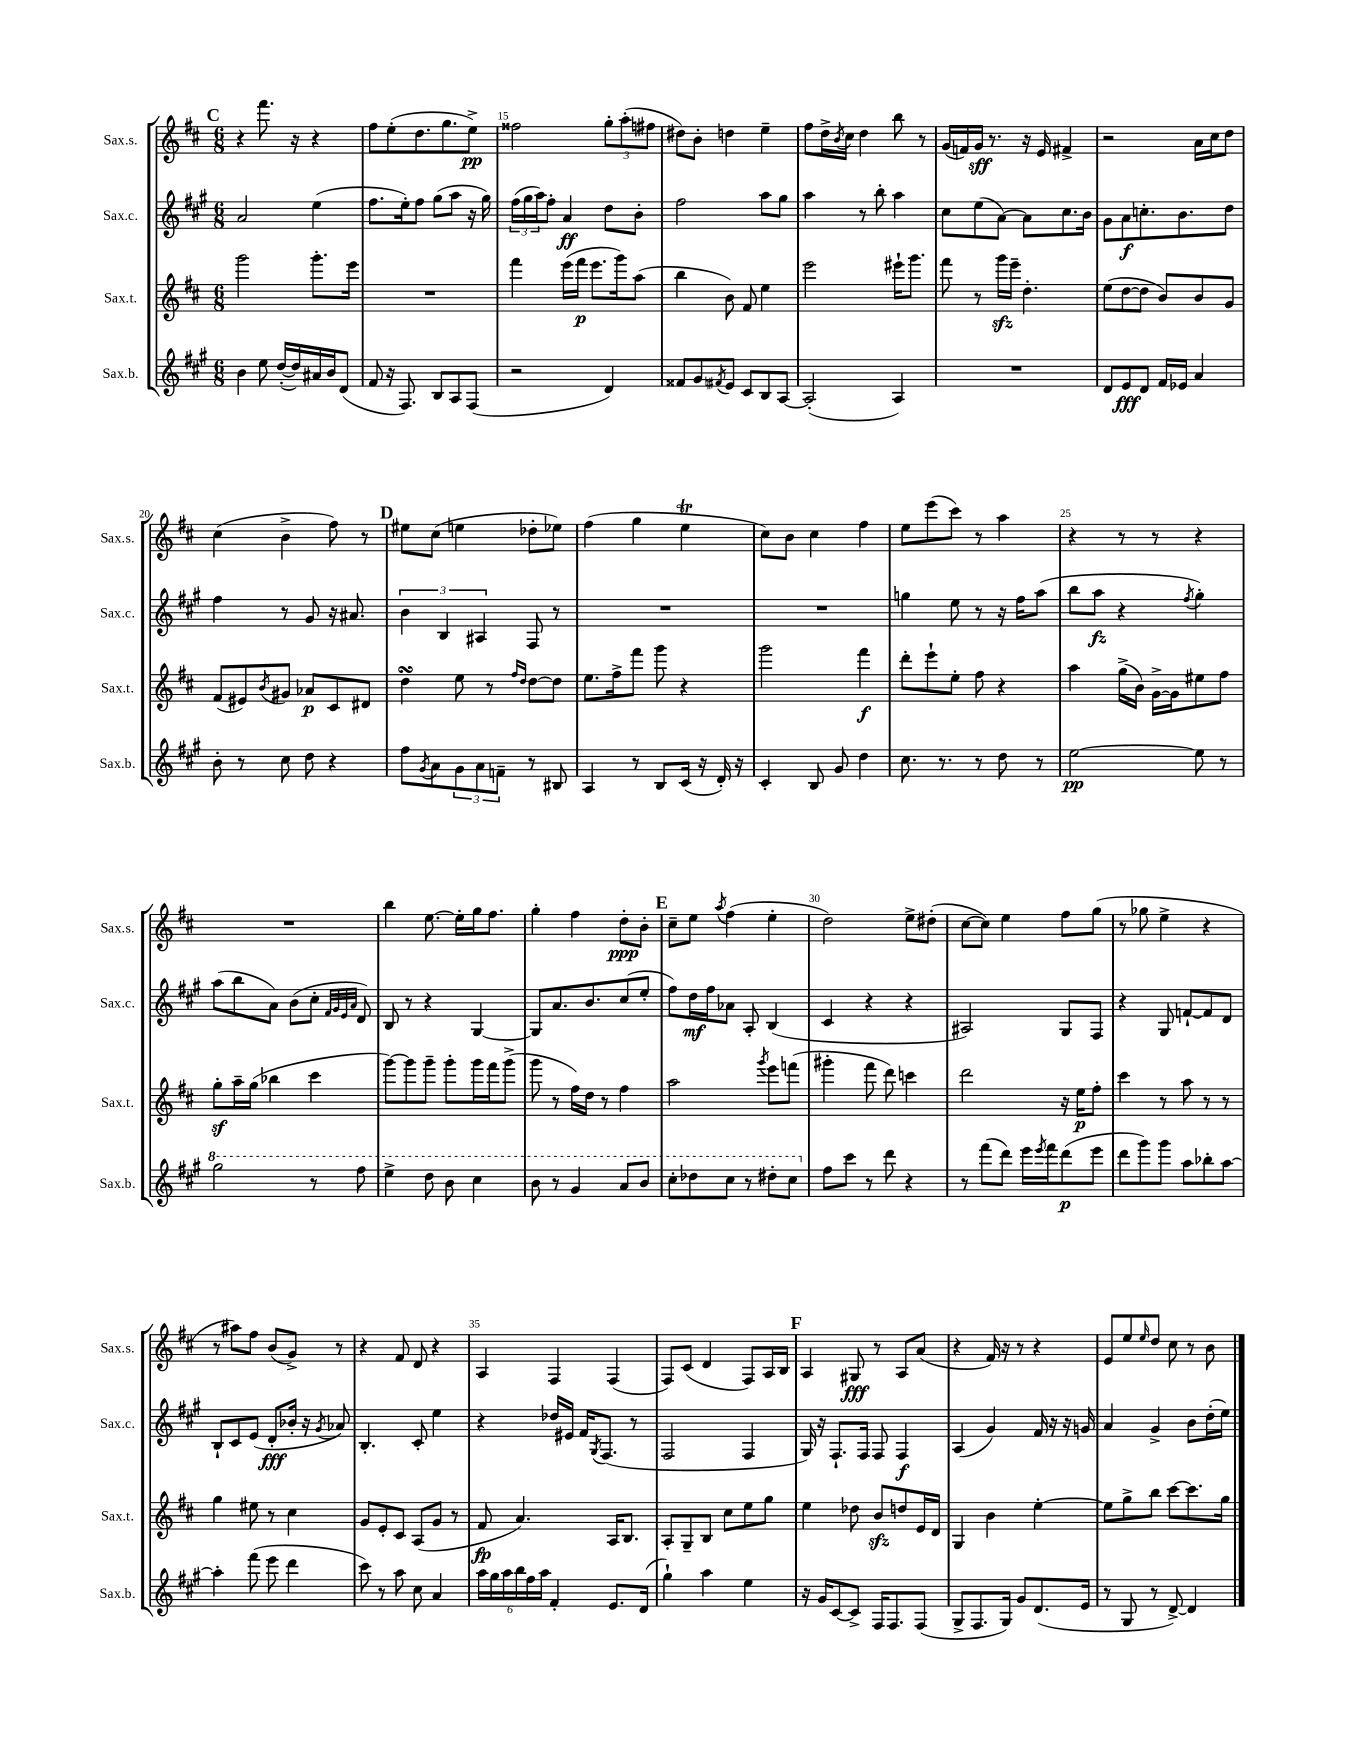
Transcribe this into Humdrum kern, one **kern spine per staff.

**kern	**kern	**kern	**kern
*staff4	*staff3	*staff2	*staff1
*clefG2	*clefG2	*clefG2	*clefG2
*k[f#c#g#]	*k[f#c#]	*k[f#c#g#]	*k[f#c#]
*M6/8	*M6/8	*M6/8	*M6/8
4b\	2ggg\	2a/	4r
8ee\	.	.	8.fff#\
([16dd'/LL	.	.	.
16dd/])	.	.	16r
16a#/	8.ggg'\L	(4ee\	4r
16b/J	.	.	.
(8d/J	.	.	.
.	16eee\Jk	.	.
=	=	=	=
8f#/	2.r	8.ff#\L	8ff#\L
16r	.	.	(8ee'\
8.F#/)	.	16ee'\k)	.
.	.	8ff#\J	8.dd\
8B/L	.	(8gg#\L	.
.	.	.	8.gg\
8A/	.	8aa\J	.
(8F#/J	.	16r	8ee^\J)
.	.	16gg#\)	.
=	=	=	=
2r	4fff#\	(24ff#\LL	2ff##\
.	.	24gg#\	.
.	.	24aa\J)	.
.	.	8ff#'\J	.
.	(16eee\LL	4a/	.
.	16fff#\JJ	.	.
.	8.eee\L	.	.
4d/)	.	8dd\L	12gg'\L
.	16ggg\k)	.	.
.	.	.	(12aa'\
.	(8aa\J	8b'\J	.
.	.	.	12ff#\J
=	=	=	=
8f##/L	4bb\	2ff#\	8dd#\L)
8g#/	.	.	8b'\J
8qf#/	.	.	.
8e/J	8b\)	.	4dd\
8c#/L	8f#/	.	.
8B/	4ee\	8aa\L	4ee~\
[8A/J	.	8gg#\J	.
=	=	=	=
(2A'/]	2eee\	4aa\	8ff#\L
.	.	.	16dd^\L
.	.	.	8qb/
.	.	.	16cc#\JJ
.	.	8r	4dd\
.	.	8bb'\	.
4A/)	16eee#`\LK	4aa\	8bb\
.	8.ggg\J	.	.
.	.	.	8r
=	=	=	=
2.r	8fff#\	8cc#\L	(16g/LL
.	.	.	16f/)
.	8r	(8ee\	16g/JJ
.	.	.	8.r
.	16ggg\LL	[8a\J)	.
.	16eee~\JJ	.	.
.	4.dd'\	8a\]L	16r
.	.	.	16e/
.	.	8.cc#\	4f#^/
.	.	16b\Jk	.
=	=	=	=
8d/L	(8ee\L	8g#\L	2r
8e/	[8dd\	8a\	.
8d/J	8dd\]J	8.cc'\	.
16f#/LL	8b/L)	.	.
16e-/JJ	.	8.b\	.
4a/	8b/	.	16a\LL
.	.	.	16cc#\J
.	8g/J	8dd\J	8dd\J
=	=	=	=
8b'\	(8f#/L	4ff#\	(4cc#\
8r	8e#/)	.	.
.	8qb/	.	.
8cc#\	8g#/J	8r	4b^\
8dd\	8a-/L	8g#/	.
4r	8c#/	16r	8ff#\)
.	.	8.a#/	.
.	8d#/J	.	8r
=	=	=	=
8ff#\L	4dd\	6b\	8ee#\L
8qg#/	.	.	.
8a\	.	.	(8cc#\J
.	.	6B/	.
12g#\	8ee\	.	4ee\
12a\	.	6A#/	.
.	8r	.	.
12f~\J	.	.	.
.	16qqff#/LL	.	.
.	16qqdd/JJ	.	.
8r	[8dd\L	8F#/	8dd-'\L
8B#/	8dd\]J	8r	8ee-\J)
=	=	=	=
4A/	8.ee\L	2.r	(4ff#\
.	16ff#^\k	.	.
8r	8fff#\J	.	4gg\
8B/L	8ggg\	.	.
(16c#/Jk	4r	.	4ee\
16r	.	.	.
16d'/)	.	.	.
16r	.	.	.
=	=	=	=
4c#'/	2ggg\	2.r	8cc#\L)
.	.	.	8b\J
8B/	.	.	4cc#\
8g#/	.	.	.
4dd\	4fff#\	.	4ff#\
=	=	=	=
8.cc#\	8ddd'\L	4gg\	8ee\L
.	8eee`\	.	(8eee\
8.r	.	.	.
.	8ee'\J	8ee\	8ccc#\J)
8r	8ff#\	8r	8r
8dd\	4r	16r	4aa\
.	.	16ff#\LK	.
8r	.	(8aa\J	.
=	=	=	=
[2ee\	4aa\	8bb\L	4r
.	.	8aa\J	.
.	(16gg^\LL	4r	8r
.	16b\JJ)	.	.
.	[16g^\LL	.	8r
.	16g\]J	.	.
.	.	8qff#/	.
8ee\]	8ee#\	4gg#'\)	4r
8r	8ff#\J	.	.
=	=	=	=
2ggg#\	8gg'\L	(8aa\L	2.r
.	16aa~\L	8bb\	.
.	(16gg\JJ	.	.
.	4bb-\	8a\J)	.
.	.	(8b\L	.
8r	4ccc#\	8cc#'\J	.
.	.	32qqf#/LLL	.
.	.	32qqg#/	.
.	.	32qqe/	.
.	.	32qqa/JJJ	.
8fff#\	.	8d/)	.
=	=	=	=
4eee^\	[8ggg\L)	8B/	4bb\
.	8ggg\]	8r	.
8ddd\	8ggg~\J	4r	[8.ee\
8bb\	8ggg'\L	.	.
.	.	.	16ee'\]LL
4ccc#\	16ggg\L	[4G#/	16gg\J
.	16fff#\J	.	8.ff#\J
.	(8ggg^\J	.	.
=	=	=	=
8bb\	8ggg\	8G#/]L	4gg'\
8r	8r	8.a/	.
4gg#/	16ff#\LL)	.	4ff#\
.	16dd\JJ	8.b/	.
.	8r	.	.
8aa/L	4ff#\	(8cc#/	8dd'\L
8bb/J	.	8ee'/J	8b'\J
=	=	=	=
8ccc#'\L	2aa\	8ff#\L)	8cc#~\L
8ddd-\	.	16dd\L	8ee\J
.	.	16ff#\J	.
.	.	.	8qaa/
8ccc#\J	.	8a-\J	(4ff#\
8r	.	8A'/	.
.	8qggg/	.	.
8ddd#'\L	8eee\L	(4B/	4ee'\
8ccc#\J	(8fff\J	.	.
=	=	=	=
8ff#\L	4ggg#'\	4c#/	2dd\)
8ccc#\J	.	.	.
8r	8fff#\	4r	.
8ddd\	8ddd\)	.	.
4r	4ccc\	4r	8ee^\L
.	.	.	(8dd#'\J
=	=	=	=
8r	2ddd\	2A#/)	[8cc#\L
(8fff#\L	.	.	8cc#\]J)
8ddd\J)	.	.	4ee\
16eee\LL	.	.	.
8qeee/	.	.	.
16fff#\J	.	.	.
(8ddd\	16r	8G#/L	8ff#\L
.	16ee\LK	.	.
8eee\J	8ff#'\J	8F#/J	(8gg\J
=	=	=	=
8ddd\L	4ccc#\	4r	8r
8ggg#\)	.	.	8gg-\
8ggg#\J	8r	8G#/	4ee^\
8aa\L	8aa\	[8f`/L	.
8bb-'\	8r	8f/]	4r
[8aa\J	8r	8d/J	.
=	=	=	=
4aa'\]	4gg\	8B`/L	8r
.	.	8c#/	8aa#\L)
(8fff#\	8ee#\	(8e/J	8ff#\J
8eee\	8r	8d'/L	(8b/L
4ddd\	4cc#\	16b-'/Jk	8g^/J)
.	.	16r	.
.	.	8qg#/	.
.	.	8a-/)	8r
=	=	=	=
8ccc#\)	8g/L	4.B'/	4r
8r	8e'/	.	.
8aa\	8c#/J	.	8f#/
8cc#\	(8A/L	8c#'/	8d/
4a/	8g/J	4ee\	4r
.	8r	.	.
=	=	=	=
24aa\LL	8f#/	4r	4A/
24gg#\	.	.	.
24aa\	.	.	.
24bb\	4.a/)	.	.
24ff#\	.	.	.
24aa\JJ	.	.	.
4f#'/	.	16dd-/LL	4F#/
.	.	16e#/JJ	.
.	.	16f#/LK	.
.	.	8qG#/	.
.	.	(8.F#/J	.
8.e/L	16A/LK	.	(4F#/
.	8.B/J	.	.
.	.	8r	.
(16d/Jk	.	.	.
=	=	=	=
4gg#`\)	8A'/L	2F#/	8F#/L)
.	8G~/	.	(8c#/J
4aa\	8B/J	.	4d/
.	8cc#\L	.	.
4ee\	8ee\	4F#/	8F#/L)
.	8gg\J	.	16A/L
.	.	.	16B/JJ
=	=	=	=
16r	4ee\	16G#/)	4A/
16g#/LK	.	16r	.
[8c#/	.	8.F#`/L	.
8c#^/]J	8dd-\	.	8G#/
.	.	16F#/Jk	.
16F#/LK	8b/L	8F#/	8r
8.F#/	.	.	.
.	8dd/	4F#/	8A/L
(8F#/J	16e/L	.	(8a/J
.	16d/JJ	.	.
=	=	=	=
8G#^/L	4G/	(4A/	4r
8.F#/	.	.	.
.	4b\	4g#/)	16f#/)
16G#/Jk)	.	.	16r
8g#/L	.	.	8r
(8.d/	[4ee'\	16f#/	4r
.	.	16r	.
.	.	16r	.
16e/Jk	.	16g/	.
=	=	=	=
8r	8ee\]L	4a/	8e/L
8G#/	8gg^\	.	8ee/
.	.	.	16qqee/
8r	8bb\J	4g#^/	8dd/J
[8d^/)	[8ccc#\L	.	8cc#\
4d/]	8.ccc#\]	8b\L	8r
.	.	(16dd'\L	8b\
.	16gg\Jk	16ee\JJ)	.
==	==	==	==
*-	*-	*-	*-
